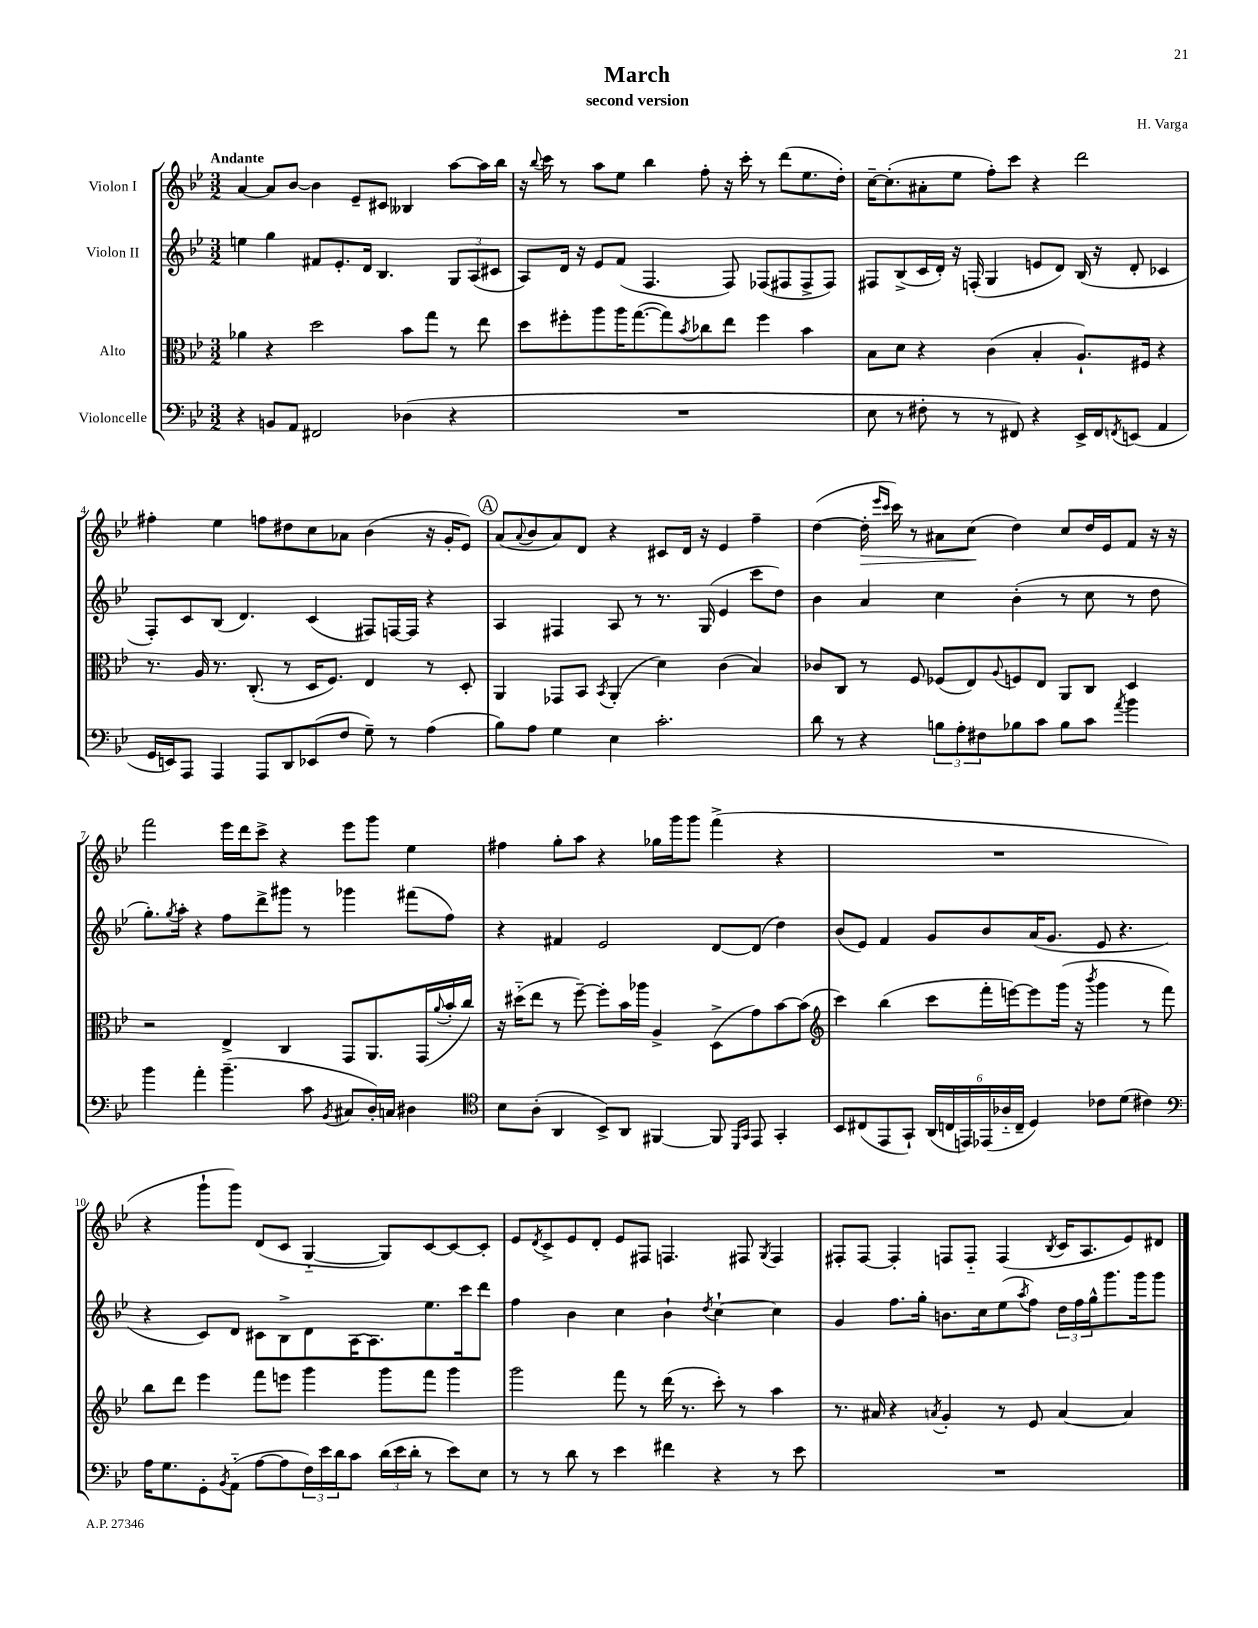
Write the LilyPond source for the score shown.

\header { title = "March" composer = "H. Varga" subtitle = "second version" }
<<
\new StaffGroup <<
\new Staff = "s0" \with { instrumentName = "Violon I" } {
    \clef treble \key bes \major \numericTimeSignature \time 3/2 \tempo "Andante"
    a'4~ a'8 bes'8~ bes'4 ees'8-- cis'8 beses4 a''8~ a''16 bes''16 |
    r16 \appoggiatura { bes''8 } c'''16 r8 a''8 ees''8 bes''4 f''8-. r16 c'''16-. r8 d'''8( ees''8. d''16-.) |
    c''16~-- c''8.-.( ais'8-. ees''8 f''8-.) c'''8 r4 d'''2 |
    fis''4-. ees''4 f''8 dis''8 c''8 aes'8 bes'4( r16 g'16-. ees'8) |
    \mark \markup { \circle "A" } a'8( \appoggiatura { a'8 } bes'8 a'8) d'8 r4 cis'8 d'16 r16 ees'4 f''4-- |
    d''4~( d''16-.\> \grace { ees'''16 c'''16 } c'''16) r8 ais'8 c''8\!( d''4) c''8 d''16 ees'16 f'8 r16 r16 |
    f'''2 ees'''16 d'''16 c'''8-> r4 ees'''8 g'''8 ees''4 |
    fis''4 g''8-. a''8 r4 ges''16 g'''16 g'''8 f'''4->( r4 |
    R1. |
    r4 g'''8-! g'''8) d'8( c'8 g4~-_ g8) c'8~ c'8~ c'8-. |
    ees'8 \acciaccatura { d'8 } c'8-> ees'8 d'8-. ees'8 fis8 f4. fis8 \acciaccatura { g8 } fis4 |
    fis8-. fis8~ fis4-. f8 f8-_ f4( \acciaccatura { bes8 } c'16 a8. ees'8) dis'8 \bar "|." |
}
\new Staff = "s1" \with { instrumentName = "Violon II" } {
    \clef treble \key bes \major \numericTimeSignature \time 3/2
    e''4 g''4 fis'8 ees'8.-. d'16 bes4. \tuplet 3/2 { g8 a8( cis'8 } |
    a8) d'16 r16 ees'8 f'8( f4. f8) fes8( fis8 fis8-> fis8) |
    fis8 bes8->( c'16 d'16-.) r16 f16-.( g4 e'8 d'8) bes16( r16 d'8-. ces'4 |
    f8-.) c'8 bes8( d'4.) c'4( fis8) f16~ f16 r4 |
    \mark \markup { \circle "A" } a4 fis4 a8 r8 r8. g16( ees'4 c'''8 d''8) |
    bes'4 a'4 c''4 bes'4-.( r8 c''8 r8 d''8 |
    g''8.-.) \acciaccatura { g''8 } a''16-. r4 f''8 d'''8-> gis'''8 r8 ges'''4 fis'''8( f''8) |
    r4 fis'4 ees'2 d'8~ d'8( d''4) |
    bes'8( ees'8) f'4 g'8 bes'8 a'16( g'8. ees'8 r4. |
    r4 c'8) d'8 cis'8 bes8-> d'8 a16~ a8. ees''8. c'''16 d'''8 |
    f''4 bes'4 c''4 bes'4-! \acciaccatura { d''8 } c''4~-! c''4 |
    g'4 f''8. g''16-. b'8. c''16 ees''8( \acciaccatura { a''8 } f''8) \tuplet 3/2 { d''16 f''16 g''16-^ } g'''8. g'''16 g'''8 \bar "|." |
}
\new Staff = "s2" \with { instrumentName = "Alto" } {
    \clef alto \key bes \major \numericTimeSignature \time 3/2
    aes'4 r4 d''2 bes'8 g''8 r8 ees''8 |
    d''8 fis''8-. a''8 a''16 g''8.~( g''8) \acciaccatura { bes'8 } ces''8 ees''8 fis''4 bes'4 |
    bes8 d'8 r4 c'4( bes4-. a8.-!) fis16 r4 |
    r8. a16 r8. c8.-.( r8 d16 f8.) ees4 r8 d8-. |
    \mark \markup { \circle "A" } a,4 ges,8 bes,8 \acciaccatura { bes,8 } a,4-.( d'4) c'4( bes4) |
    ces'8 c8 r8 f8 fes8( ees8) \appoggiatura { a8 } f8 ees8 a,8 c8 d4 |
    r2 ees4-> c4 g,8 a,8. g,16( \appoggiatura { a'8 } bes'16-. c''16) |
    r16 dis''16-_( ees''8 r8 f''8~--) f''8-. bes'16 aes''16 a4-> d8->( g'8) bes'8~ bes'8( |
    \clef treble c'''4) bes''4( c'''8 f'''16-. e'''16~) e'''8 g'''16( r16 \acciaccatura { bes'''8 } g'''4 r8 f'''8) |
    bes''8 d'''8 ees'''4 f'''8 e'''8 g'''4 g'''8 f'''8 g'''4 |
    g'''2 f'''8 r8 d'''16( r8. c'''8-.) r8 a''4 |
    r8. ais'16 r4 \acciaccatura { a'8 } g'4-. r8 ees'8 a'4~ a'4 \bar "|." |
}
\new Staff = "s3" \with { instrumentName = "Violoncelle" } {
    \clef bass \key bes \major \numericTimeSignature \time 3/2
    r4 b,8 a,8 fis,2 des4( r4 |
    R1. |
    ees8 r8 fis8-. r8 r8 fis,8) r4 ees,16-> fis,16 \acciaccatura { f,8 } e,8( a,4 |
    g,16 e,16) a,,8 a,,4 a,,8 d,8 ees,8( f8 g8--) r8 a4( |
    \mark \markup { \circle "A" } bes8) a8 g4 ees4 c'2.-. |
    d'8 r8 r4 \tuplet 3/2 { b8 a8-. fis8 } bes8 c'8 bes8 c'8 \acciaccatura { a'8 } bes'4 |
    bes'4 a'4-. bes'4.--( c'8 \acciaccatura { bes,8 } cis8 d16-.) c16 dis4 |
    \clef tenor bes8 a8-.( a,4 bes,8->) a,8 fis,4~ fis,8 \grace { d,16 g,16 } ees,8 g,4-. |
    bes,8 cis8( ees,8 g,8-!) \tuplet 6/4 { a,16( c16 e,16) ees,16( aes16-_ c16-- } d4) ces'8 d'8( cis'4) |
    \clef bass a16 g8. g,8-. \acciaccatura { bes,8 } a,8-_( a8~ a8 \tuplet 3/2 { f16) ees'16 d'16 } c'8 \tuplet 3/2 { d'16( ees'16 d'16-. } r8 ees'8) ees8 |
    r8 r8 d'8 r8 ees'4 fis'4 r4 r8 ees'8 |
    R1. \bar "|." |
}
>>
>>
